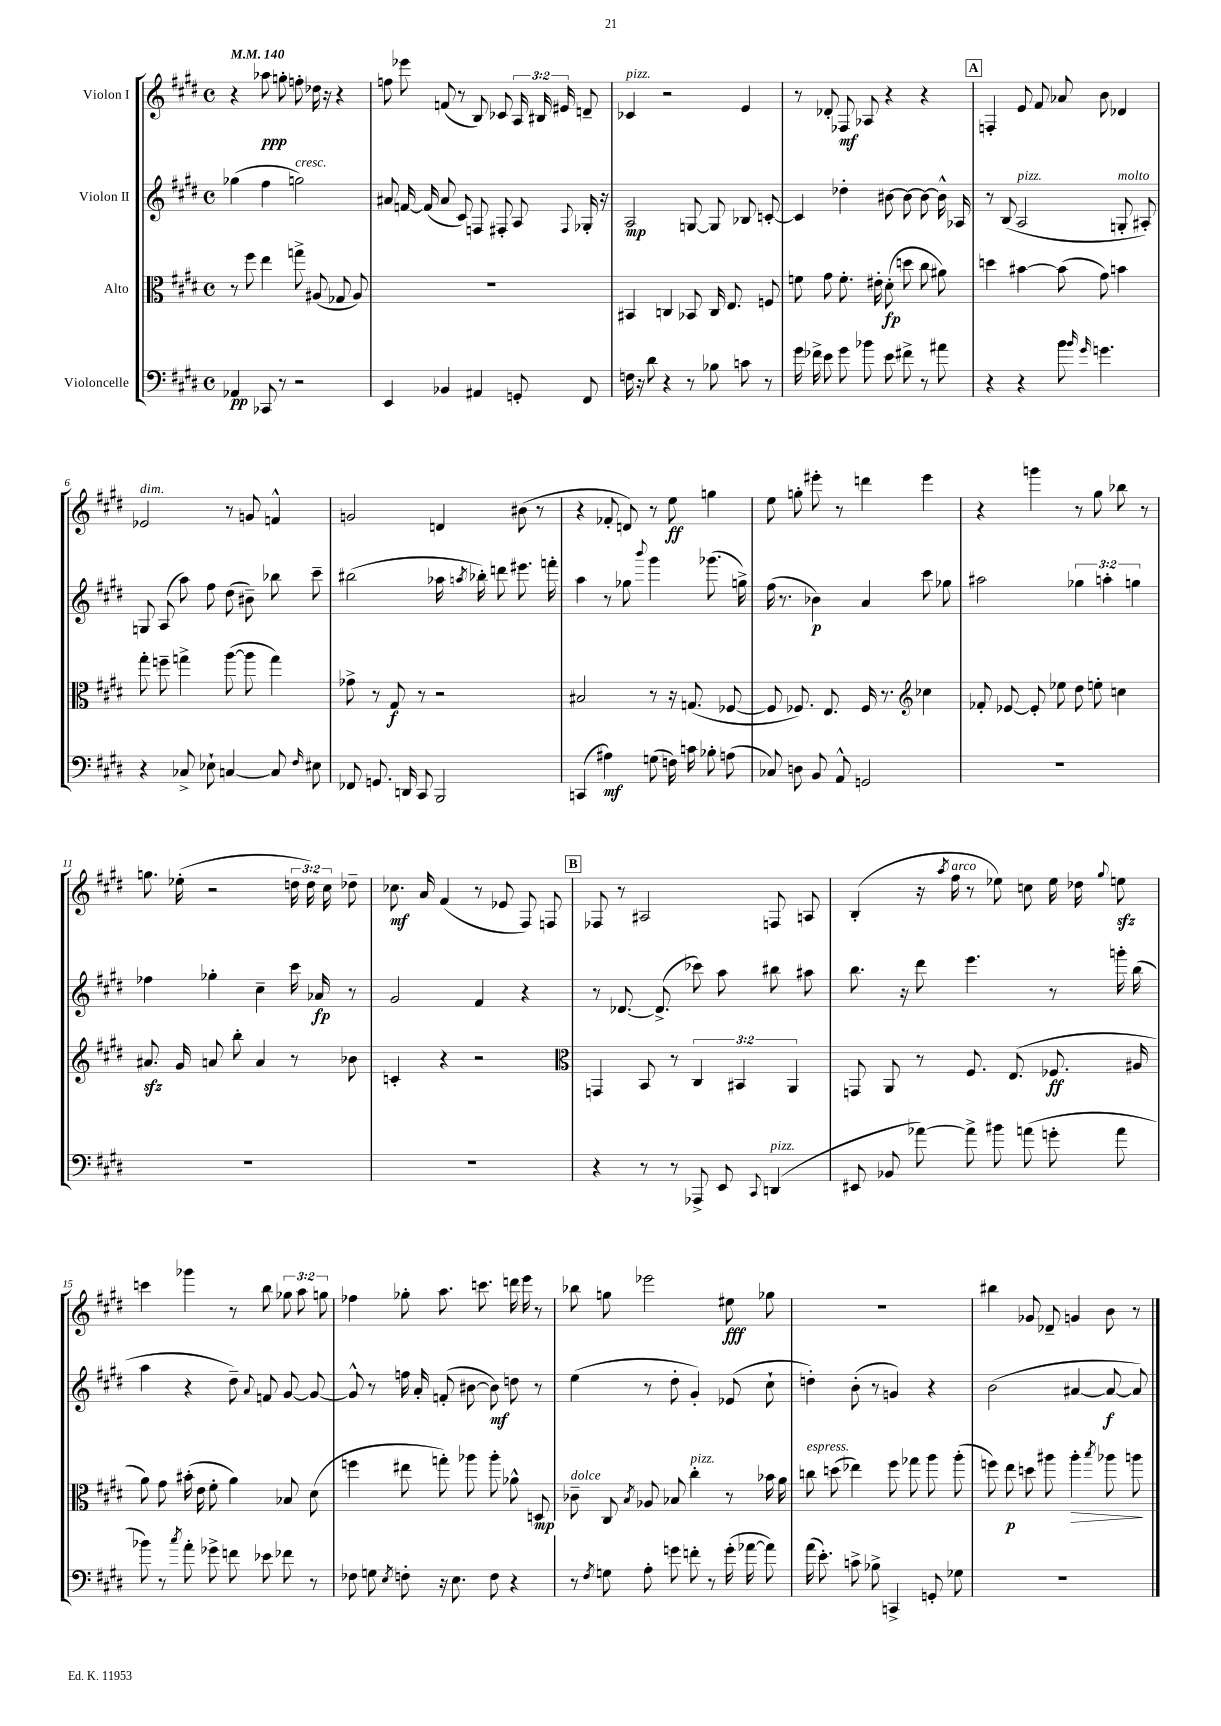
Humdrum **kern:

**kern	**kern	**kern	**kern
*staff4	*staff3	*staff2	*staff1
*clefF4	*clefC3	*clefG2	*clefG2
*k[f#c#g#d#]	*k[f#c#g#d#]	*k[f#c#g#d#]	*k[f#c#g#d#]
*M4/4	*M4/4	*M4/4	*M4/4
*met(c)	*met(c)	*met(c)	*met(c)
*MM140	*MM140	*MM140	*MM140
4AA-	8r	(4gg-	4r
.	8ff#	.	.
8CC-	4ee	4ff#	8aa-
8r	.	.	8gg'
2r	8gg^	2gg)	8ff'
.	(8A#	.	16dd-
.	.	.	16r
.	8G-	.	4r
.	8A#)	.	.
=	=	=	=
4EE	1r	8a#	8ff
.	.	[16f	8eee-
.	.	(16f]	.
4BB-	.	8a#	(8f
.	.	8c#)	8r
4AA#	.	8F	8B)
.	.	8F#'	8c-
8GG'	.	8A	24A
.	.	.	24B#
.	.	.	24e#
.	.	8qqF#	.
8FF#	.	16G-'	8d~
.	.	16r	.
=	=	=	=
16F	4BB#	2A	4c-
16r	.	.	.
8d#	.	.	.
4r	4C	.	2r
8r	8BB-	[8G	.
8B-	16C	8G]	.
.	8.E	.	.
8c	.	8B-	4e
8r	8F	[8c'	.
=	=	=	=
16g#	8f	4c]	8r
16f-^	.	.	.
8e	8g#	.	8d-'
8g#	8.f'	4dd-'	8F-
8b-	.	.	8A-
.	16e#'	.	.
8e	(8d#'	[8b#	4r
8f#^	8dd	8b#_	.
8r	8cc#	8b#_	4r
8a#	8a#)	16b#^^]	.
.	.	16A-	.
=	=	=	=
4r	4dd	8r	4F'
.	.	(8B	.
4r	[4b#	2A	8e
.	.	.	8f#
8b	(8b#]	.	8a-
16qqb	.	.	.
16qqg#	.	.	.
4.g	8g#)	.	8b
.	4b	8G'	4d-
.	.	8A#')	.
=	=	=	=
4r	8gg#'	8G	2e-
.	8ff~	(8A	.
8C-^	4gg^	8aa)	.
8E-`	.	8ff#	.
[4C	([8aa	(8dd#	8r
.	8aa]	8b#~)	8g
8C]	4gg)	8bb-	4f^^
16qqF#	.	.	.
8E#	.	8ccc#~	.
=	=	=	=
8FF-	8g-^	(2bb#	2g
8.GG	8r	.	.
.	8G#	.	.
16DD	.	.	.
8CC#	8r	.	.
2BBB	2r	16aa-	4d
.	.	8qaa	.
.	.	16bb-')	.
.	.	8ddd	.
.	.	8.eee#	(8b#
.	.	.	8r
.	.	16fff'	.
=	=	=	=
(4CC	2B#	4aa	4r
4A#)	.	8r	8f-'
.	.	8gg-	8d)
.	.	8qqbbb	.
(8G	8r	4ggg#	8r
16F)	16r	.	8ee
16c	(8.G	.	.
8B-'	.	(8.ggg-	4gg
(8A	[8F-	.	.
.	.	16gg^)	.
=	=	=	=
8C-)	8F-]	(16ff#	8ee
.	.	8.r	.
8D	8.F-)	.	8gg'
8BB	.	4b-)	8eee#'
.	8.E	.	.
8AA^^	.	.	8r
2GG	16F-	4a	4ddd
.	8.r	.	.
*	*clefG2	*	*
.	4cc-	8ccc#	4eee#
.	.	8gg-	.
=	=	=	=
1r	8f-'	2aa#	4r
.	[8e-	.	.
.	8e-']	.	4ggg
.	8ee-	.	.
.	8dd#	6gg-	8r
.	8ee'	.	8gg#
.	.	6aa'	.
.	4cc	.	8bb-
.	.	6gg	.
.	.	.	8r
=	=	=	=
1r	8.a#	4ff-	8.gg
.	16g#	.	(16ee-'
.	8a	4gg-'	2r
.	8bb'	.	.
.	4a	4cc#~	.
.	8r	16ccc#	24dd
.	.	.	24dd)
.	.	16a-	.
.	.	.	24cc#
.	8b-	8r	8dd-~
=	=	=	=
1r	4c'	2g#	8.cc-
.	.	.	16a
.	4r	.	(4f#
.	2r	4f#	8r
.	.	.	8e-
.	.	4r	8F#)
.	.	.	8F
=	=	=	=
*	*clefC3	*	*
4r	4GG	8r	8F-
.	.	[8.d-	8r
8r	8BB	.	2A#
.	.	(8.d-^]	.
8r	8r	.	.
8AAA-^	6C#	8ccc-)	.
8EE	.	8aa	.
.	6BB#	.	.
8qqCC#	.	.	.
(4DD	.	8bb#	8F
.	6AA	.	.
.	.	8aa#	8A
=	=	=	=
8EE#	8GG	8.bb	(4B'
8BB-	8AA	.	.
.	.	16r	.
[8a-)	8r	8ddd#	16r
.	.	.	8qaa
.	.	.	16ff#
8a-^]	8.F#	4.eee	8r
8b#	.	.	8ee-)
.	(8.E	.	.
(8a	.	.	8cc
8g'	8.F-	8r	16ee-
.	.	.	16dd-
.	.	.	8qqgg#
8a	.	16ggg'	8ee
.	16A#	(16bb	.
=	=	=	=
8b-)	8a)	4aa	4ccc
8r	8g#	.	.
8qcc#	.	.	.
8a'	(16b#'	4r	4ggg-
.	16e	.	.
8g-^	8f#'	.	.
8f	4a)	8dd#~)	8r
.	.	8qqa	.
8e-	.	8f	8bb
8f-	8B-	[8g#	12gg-
.	.	.	12aa
8r	(8d#	8g#_	.
.	.	.	12gg
=	=	=	=
8F-	4ff	8g#^^]	4ff-
8G	.	8r	.
8qE	.	.	.
8F'	8ee#	16ff	8gg-'
.	.	16a'	.
16r	8gg')	(8f'	8.aa
8.E	.	.	.
.	8aa-	[8b#	.
.	.	.	8.ccc
8F	8aa-'	8b#])	.
4r	8a-^^	8dd	16ddd
.	.	.	16eee
.	8D	8r	8r
=	=	=	=
8r	8c-~	(4ee	8bb-
8qF#	.	.	.
8G	8C#	.	8gg
.	8qB	.	.
8A'	8A-	8r	2eee-
8g	8B-	8dd#'	.
8f'	4cc#'	4g#')	.
8r	.	.	.
(16g'	8r	(8e-	8ee#
[16a-	.	.	.
8a-])	16b-	8cc#`	8gg-
.	16a	.	.
=	=	=	=
(16a	8cc	4dd')	1r
8.e')	.	.	.
.	(8dd	.	.
8c^	4ee-)	(8b'	.
8B-^	.	8r	.
4CC^	8ff#	4g)	.
.	8gg-	.	.
8GG'	8aa	4r	.
8G-	(8aa'	.	.
=	=	=	=
1r	8ff)	(2b	4bb#
.	8ee	.	.
.	8dd	.	8g-
.	8aa#	.	8d-~
.	4aa#'	[4a#	4g
.	8qbb	.	.
.	8aa-	8a#_	8b
.	8aa	8a#])	8r
==	==	==	==
*-	*-	*-	*-
